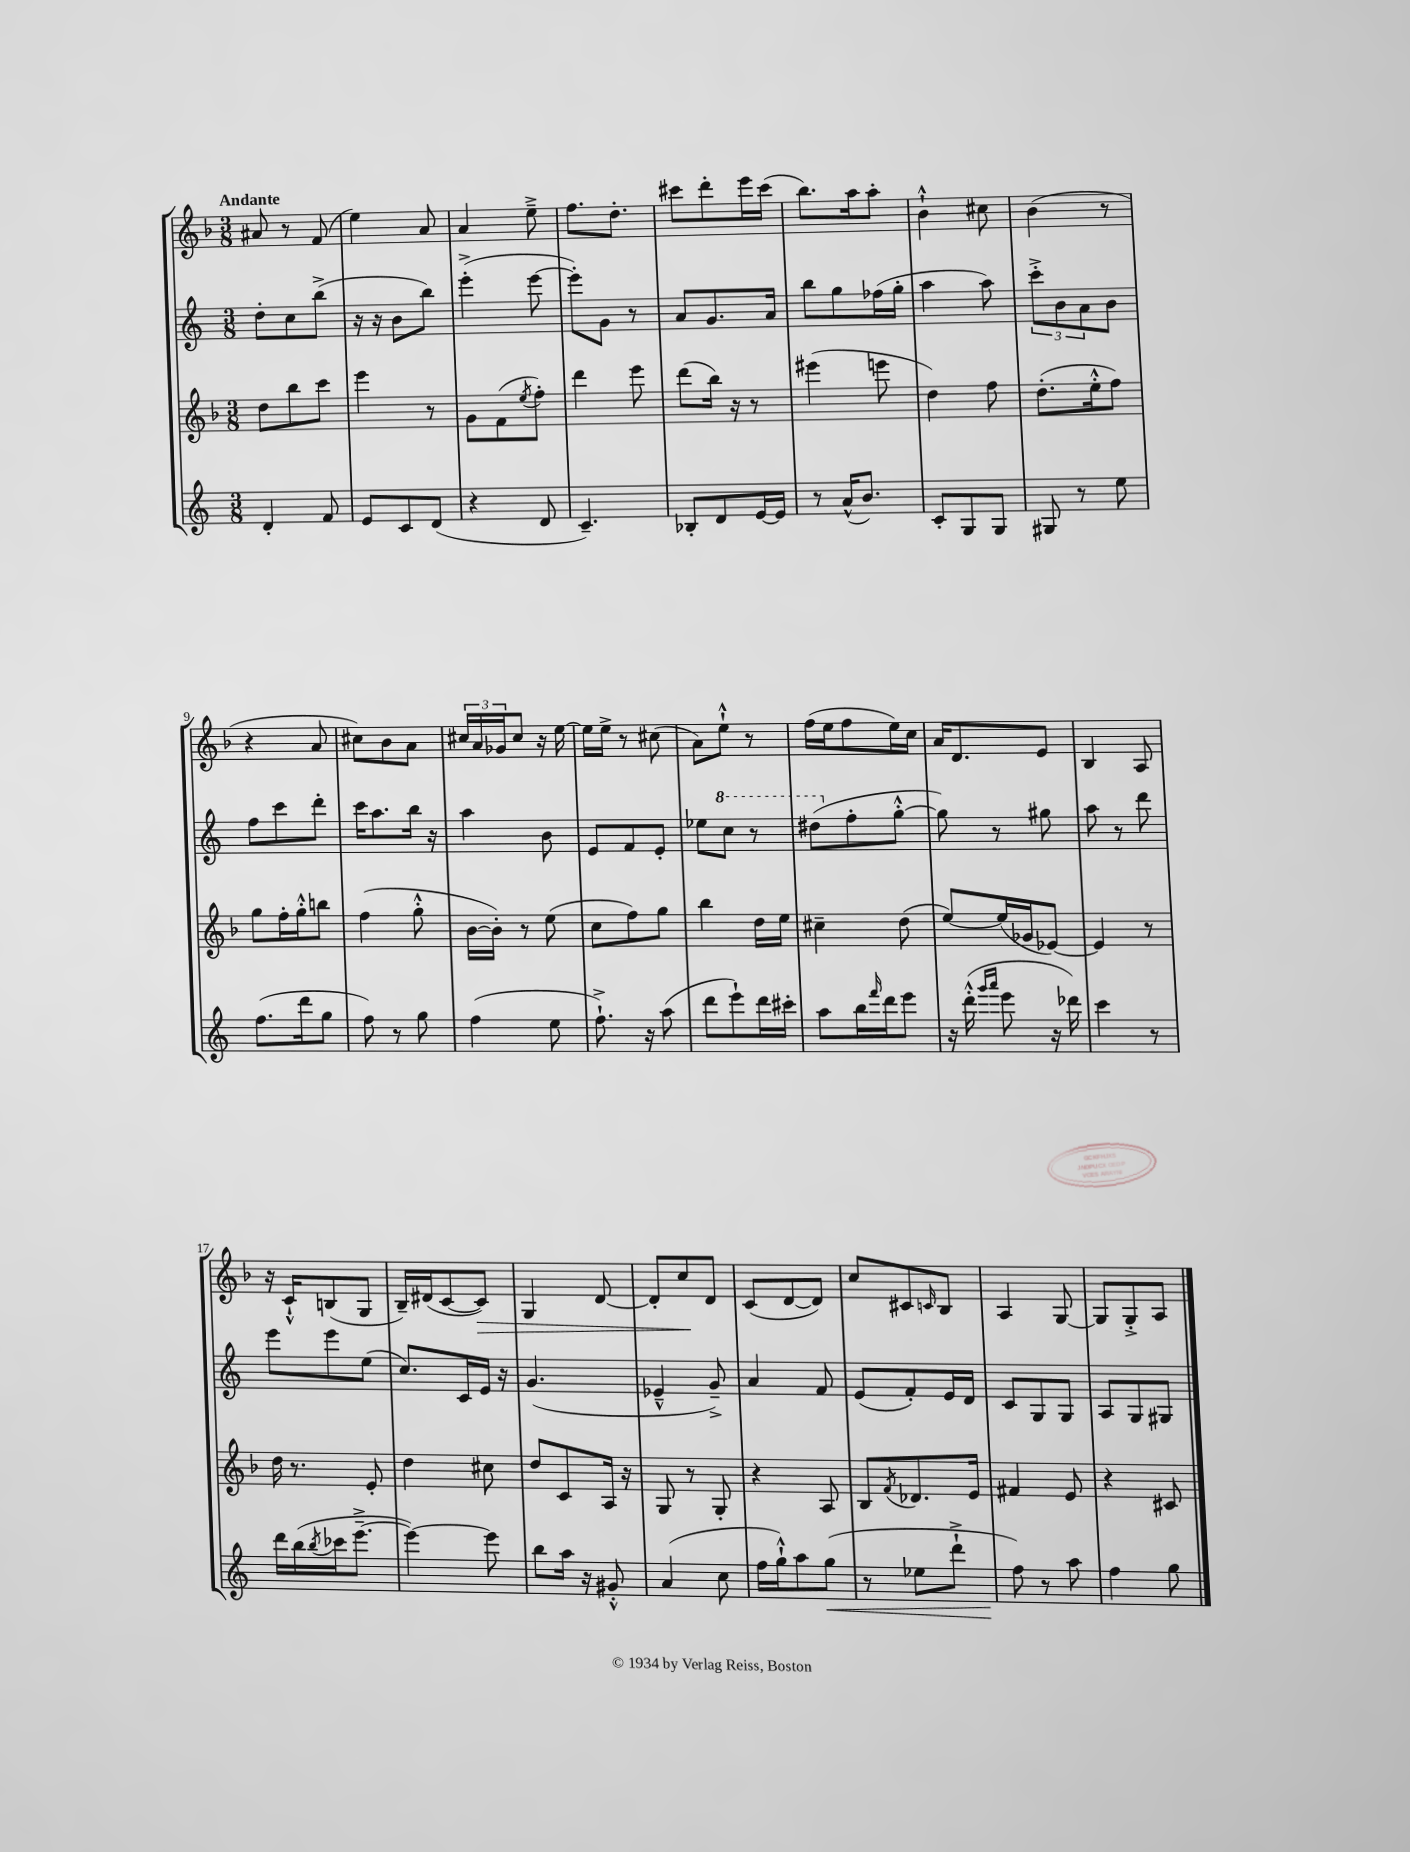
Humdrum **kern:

**kern	**dynam	**kern	**kern	**kern	**dynam
*part4	*part4	*part3	*part2	*part1	*part1
*staff4	*staff4	*staff3	*staff2	*staff1	*staff1
*clefG2	*	*clefG2	*clefG2	*clefG2	*
*k[]	*	*k[b-]	*k[]	*k[b-]	*
*M3/8	*	*M3/8	*M3/8	*M3/8	*
=1	=1	=1	=1	=1	=1
!	!	!	!	!LO:TX:a:B:t=Andante	!
4d'/	.	8dd\L	8dd'\L	8a#X/	.
.	.	8bb-\	8cc\	8r	.
8f/	.	8ccc\J	(8bb^\J	(8f/	.
=2	=2	=2	=2	=2	=2
8e/L	.	4eee\	16r	4ee\)	.
.	.	.	16r	.	.
8c/	.	.	8b\L	.	.
(8d/J	.	8r	8bb\J)	8a/	.
=3	=3	=3	=3	=3	=3
4r	.	8g\L	(4eee'^\	4a/	.
.	.	(8f\	.	.	.
.	.	8qee/	.	.	.
8d/	.	8ff'\J)	[8eee\	8ee~^\	.
=4	=4	=4	=4	=4	=4
4.c~/)	.	4ddd\	8eee'\L])	8.ff\L	.
.	.	.	8g\J	.	.
.	.	.	.	8.dd'\J	.
.	.	8eee\	8r	.	.
=5	=5	=5	=5	=5	=5
8B-X'/L	.	(8ddd\L	8a/L	8ccc#X\L	.
8d/	.	16bb-\Jk)	8.g/	8ddd'\	.
.	.	16r	.	.	.
[16e/L	.	8r	.	16eee\L	.
16e/JJ]	.	.	16a/Jk	(16ccc#\JJ	.
=6	=6	=6	=6	=6	=6
8r	.	(4eee#X\	8bb\L	8.bb-\L)	.
(16a^^/KL	.	.	8gg\	.	.
8.b/J)	.	.	.	16aa\k	.
.	.	8eeen\	(16ff-X\L	8aa'\J	.
.	.	.	16gg'\JJ	.	.
=7	=7	=7	=7	=7	=7
8c'/L	.	4dd\)	4aa\	4b-`^^\	.
8G/	.	.	.	.	.
8G/J	.	8ff\	8aa\)	8cc#X\	.
=8	=8	=8	=8	=8	=8
8G#X/	.	(8.dd'\L	12ccc'^\L	(4b-\	.
.	.	.	12b\	.	.
8r	.	.	.	.	.
.	.	.	12a\	.	.
.	.	16ee'^^\k	.	.	.
8ee\	.	8ff\J)	8b\J	8r	.
!!LO:LB:g=z
=9	=9	=9	=9	=9	=9
(8.ff\L	.	8gg\L	8ff\L	4r	.
.	.	16ff'\L	8ccc\	.	.
16ddd\k	.	16gg'^^\J	.	.	.
8gg\J	.	8bbn\J	8ddd'\J	8a/	.
=10	=10	=10	=10	=10	=10
8ff\)	.	(4ff\	16ccc\KL	8cc#X\L)	.
.	.	.	8.aa\	.	.
8r	.	.	.	8b-\	.
8gg\	.	8gg'^^\	16bb\Jk	8a\J	.
.	.	.	16r	.	.
=11	=11	=11	=11	=11	=11
(4ff\	.	[16b-\LL	4aa\	24cc#X/LL	.
.	.	.	.	24a/	.
.	.	16b-'\JJ])	.	.	.
.	.	.	.	24g-X/J	.
.	.	8r	.	8cc#/J	.
8ee\	.	(8ee\	8b\	16r	.
.	.	.	.	[16ee\	.
=12	=12	=12	=12	=12	=12
8.ff`^\)	.	8cc\L	8e/L	16ee\LL]	.
.	.	.	.	16ee^\JJ	.
.	.	8ff\)	8f/	8r	.
16r	.	.	.	.	.
(8aa\	.	8gg\J	8e'/J	(8cc#X\	.
=13	=13	=13	=13	=13	=13
8ddd\L	.	4bb-\	8ee-X\L	8a\L)	.
*	*	*	*8va	*	*
8eee`\)	.	.	8ccc\J	8ee`^^\J	.
16ddd\L	.	16dd\LL	8r	8r	.
16ccc#X'\JJ	.	16ee\JJ	.	.	.
=14	=14	=14	=14	=14	=14
8aa\L	.	4cc#X~\	(8ddd#X\L	(16ff\LL	.
.	.	.	.	16ee\J	.
*	*	*	*X8va	*	*
16bb\L	.	.	8ff'\	8ff\	.
16qqfff/	.	.	.	.	.
16ddd\J	.	.	.	.	.
8eee\J	.	(8dd\	[8gg'^^\J	16ee\L)	.
.	.	.	.	16cc\JJ	.
=15	=15	=15	=15	=15	=15
16r	.	[8ee/L)	8gg\])	16a/KL	.
(16ddd'^^\	.	.	.	8.d/	.
16qqggg/LL	.	.	.	.	.
16qqaaa/JJ	.	.	.	.	.
8eee\	.	(16ee/L]	8r	.	.
.	.	16g-X/J	.	.	.
16r	.	[8e-X/J)	8gg#X\	8e/J	.
16ddd-X\)	.	.	.	.	.
=16	=16	=16	=16	=16	=16
4ccc\	.	4e-/]	8aa\	4B-/	.
.	.	.	8r	.	.
8r	.	8r	8ddd\	8A/	.
!!LO:LB:g=z
=17	=17	=17	=17	=17	=17
16ddd\LL	.	16dd\	8eee\L	16r	.
(16bb\	.	8.r	.	16c`^^/KL	.
8qbb/	.	.	.	.	.
16ccc-X\J	.	.	8eee\	(8Bn/	.
[8.eee~^\J	.	.	.	.	.
.	.	8e'/	(8ee\J	8G/J	.
=18	=18	=18	=18	=18	=18
4eee\_)	.	4dd\	8.cc/L)	16B-~/LL)	.
.	.	.	.	(16d#X/J	.
.	.	.	.	[8c/	.
.	.	.	16c/L	.	.
!	!	!	!	!	!LO:HP:b
8eee\]	.	8cc#X\	16e/JJ	8c/J])	>
.	.	.	16r	.	.
=19	=19	=19	=19	=19	=19
8bb\L	.	8dd/L	(4.g/	4G/	.
16aa\Jk	.	8c/	.	.	.
16r	.	.	.	.	.
8g#X'^^/	.	16A/Jk	.	[8d/	.
.	.	16r	.	.	.
=20	=20	=20	=20	=20	=20
(4a/	.	8G/	4e-X~^^/	8d'/L]	.
.	.	8r	.	8cc/	.
8cc\	.	8G'/	8g~^/)	8d/J	]
=21	=21	=21	=21	=21	=21
16ff\LL	.	4r	4a/	(8c/L	.
16gg`^^\J)	.	.	.	.	.
8aa\	.	.	.	[8d/	.
!	!LO:HP:b	!	!	!	!
(8gg\J	<	8A/	8f/	8d/J])	.
=22	=22	=22	=22	=22	=22
8r	.	8B-/L	(8e/L	8cc/L	.
.	.	8qf/	.	.	.
8ee-X\L	.	8.d-X/	8f'/)	8c#X/	.
.	.	.	.	16qqcn/	.
8ddd`^\J	.	.	16e/L	8B-/J	.
.	.	16e/Jk	16d/JJ	.	.
=23	=23	=23	=23	=23	=23
8ff\)	.	4f#X/	8c/L	4A/	.
8r	[	.	8G/	.	.
8aa\	.	8e/	8G/J	[8G/	.
=24	=24	=24	=24	=24	=24
4ff\	.	4r	8A/L	8G/L]	.
.	.	.	8G/	8G'^/	.
8gg\	.	8c#X/	8G#X/J	8A/J	.
==	==	==	==	==	==
*-	*-	*-	*-	*-	*-
